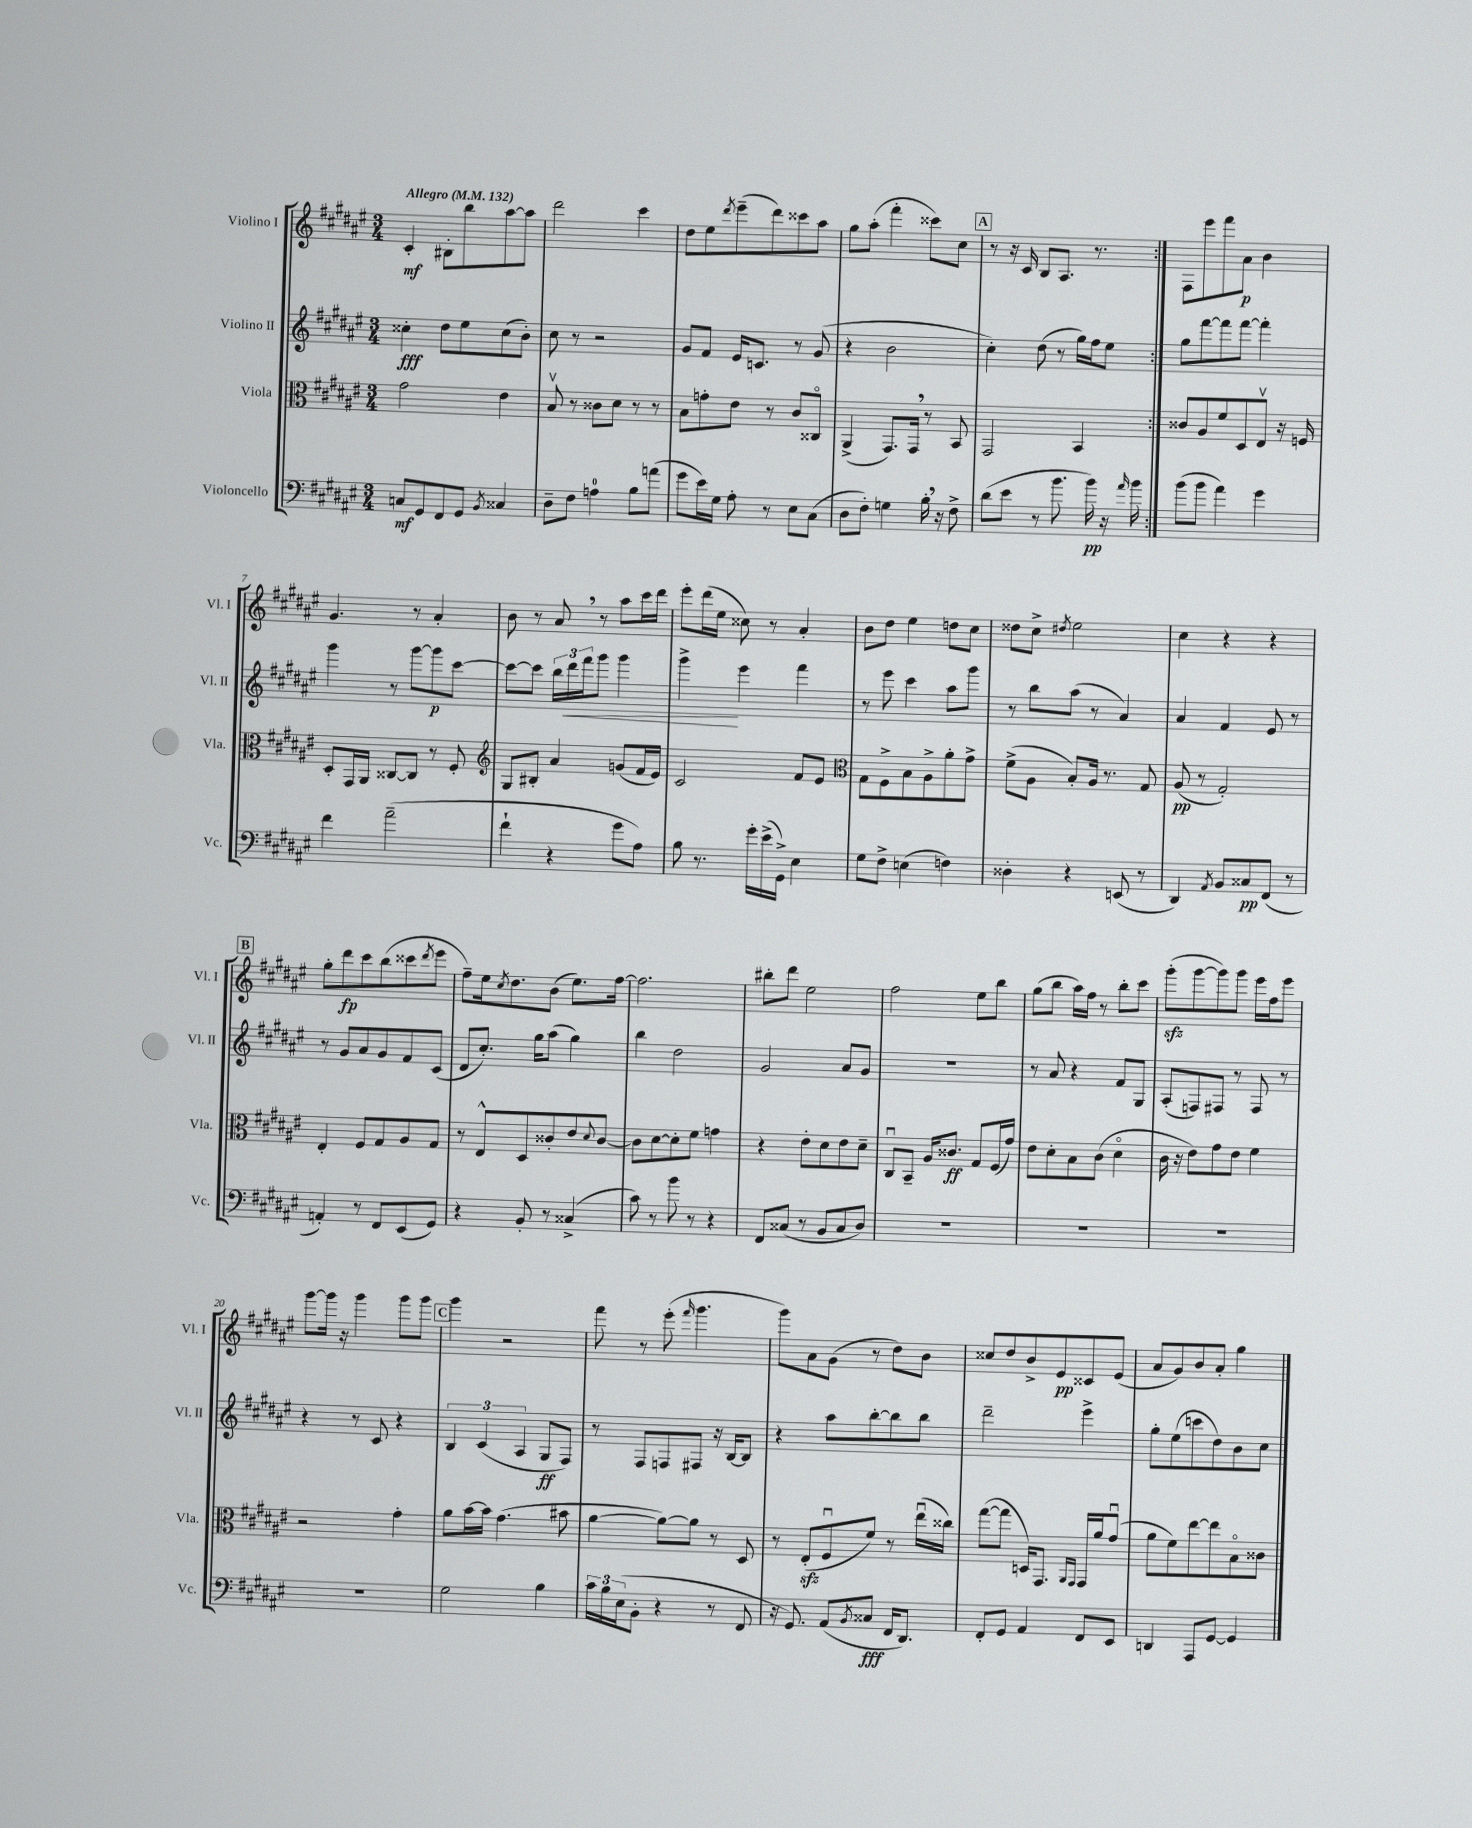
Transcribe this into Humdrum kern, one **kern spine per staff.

**kern	**kern	**kern	**kern
*staff4	*staff3	*staff2	*staff1
*clefF4	*clefC3	*clefG2	*clefG2
*k[f#c#g#d#a#e#]	*k[f#c#g#d#a#e#]	*k[f#c#g#d#a#e#]	*k[f#c#g#d#a#e#]
*M3/4	*M3/4	*M3/4	*M3/4
*MM132	*MM132	*MM132	*MM132
8C/L	2g#\	4cc##'\	4c#'/
8GG#/	.	.	.
8FF#/	.	8dd#\L	8B#'\L
8GG#/J	.	8ee#\	8bb\
8qBB/	.	.	.
4C##/	4e#\	(8cc##\	[8aa#\
.	.	8b'\J)	8aa#\]J
=	=	=	=
8D#~\L	8Bv/	8cc#\	2ddd#\
8F#\J	8r	8r	.
4A\	8c##\L	2r	.
.	8d#\J	.	.
8B\L	8r	.	4ccc#\
(8a\J	8r	.	.
=	=	=	=
8g#\L	8B\L	8g#/L	8dd#\L
16e#\L)	8g'\	8f#/J	8ee#\
16G#\JJ	.	.	.
.	.	.	8qddd#/
8A#'\	8e#\J	16e#/LK	(8eee#~\
.	.	8.c/J	.
8r	8r	.	8ddd#\)
8E#\L	8c#/L	8r	8ccc##\
(8C#\J	8C##o/J	(8g#/	8aa#\J
=	=	=	=
8D#\L	(4AA#^/	4r	8gg#\L
8F#'\J)	.	.	(8aa#'\J
4G\	8.GG#/L)	2b\	4fff#'\
.	16GG#/Jk	.	.
16B'\	8r	.	8ccc##\L)
16r	.	.	.
8F#^\	8BB/	.	8cc#\J
=	=	=	=
(8d#\L	2GG#/	4cc#'\)	8r
8e#\J	.	.	16r
.	.	.	16c#/
8r	.	(8dd#\	8B/L
8.b\	.	8r	8.A#/J
.	4BB/	16gg#\LL)	.
16b\)	.	16ff#\J	8.r
16r	.	8ee#\J	.
16qqa#/	.	.	.
16b\	.	.	.
=:|!	=:|!	=:|!	=:|!
(8b\L	8c##/L	8gg#\L	8F#\L
8b\J	8A#/	[8fff#\	8eee#\
4a#\)	8f#/	8fff#\]	8fff#\
.	8D#/	[8fff#\J	8a#\J
4g#\	8E#v/J	4fff#'\]	4b\
.	16r	.	.
.	16F/	.	.
=	=	=	=
4f#\	8D#'/L	4ggg#\	4.g#/
.	16GG#/L	.	.
.	16AA#/JJ	.	.
(2a#~\	[8C##/L	8r	.
.	8C##/]J	[8ggg#\L	8r
.	8r	8ggg#\]	4a#'/
.	8F#'/	[8ccc#\J	.
=	=	=	=
*	*clefG2	*	*
4f#`\	8G#/L	8ccc#\_L	8b\
.	8B#'/J	8ccc#\]J	8r
4r	4a#/	24bb\LL	8a#/
.	.	24ddd#\	.
.	.	24fff#\J	.
.	.	8ggg#\J	8r
8g#\L	(8g/L	4ggg#\	8aa#\L
8A#\J)	16f#/L	.	16ccc#\L
.	16e#/JJ)	.	16ddd#\JJ
=	=	=	=
8B\	2c#/	4ggg#^\	8eee#'\L
8.r	.	.	(16ddd#\L
.	.	.	16ee#\JJ
.	.	4eee#\	8cc##\)
16g#'\LL	.	.	.
(16e#^\	.	.	8r
16GG#^\JJ)	.	.	.
4E#\	8f#/L	4fff#\	4a#'/
.	8e#/J	.	.
=	=	=	=
*	*clefC3	*	*
8G#\L	8G#\L	8r	8b\L
8F#^\J	8F#^\	8eee#\	8dd#\J
(4E\	8B\	4ccc#\	4ee#\
.	8A#^\	.	.
4F\)	8a#'\	8aa#\L	8dd\L
.	8g#^\J	8ggg#\J	8cc#\J
=	=	=	=
4D##'\	(8f#^\L	8r	8dd##\L
.	8A#\J	8bb\L	8cc#^\J
.	.	.	8qdd#/
4r	8B'/L)	(8aa#\J	2ee#\
.	16A#/Jk	8r	.
.	8.r	.	.
(8EE/	.	4a#/)	.
8r	8G#/	.	.
=	=	=	=
4DD#/)	(8A#/	4a#/	4cc#\
.	8r	.	.
8qAA#/	.	.	.
8BB/L	2G#'/)	4f#/	4r
8C##/	.	.	.
(8FF#/J	.	8e#/	4r
8r	.	8r	.
=	=	=	=
4AA'/)	4E#'/	8r	8gg#'\L
.	.	8g#/L	8ddd#\
8r	8F#/L	8a#/	8ccc#\
8FF#/L	8G#/	8g#/	(8bb\
(8EE#/	8A#/	8f#/	8ccc##\
.	.	.	8qddd#/
8GG#/J)	8G#/J	(8c#/J	8eee#\J
=	=	=	=
4r	8r	8d#/L	8ff#~\L)
.	8E#^^/L	8.cc#'/J)	16ee#\k
.	.	.	8qcc#/
.	.	.	8.dd#\
8BB'/	8D#/	.	.
.	.	16gg#\LK	.
8r	8c##'/	(8aa#\J	(8b\J
(4C##^/	8e#/	4gg#\)	8.ee#\L)
.	8qqd#/	.	.
.	[8c##/J	.	.
.	.	.	[16ff#\Jk
=	=	=	=
8c#\)	8c##\]L	4bb\	2.ff#\]
8r	[8d#\	.	.
8b\	8d#'\]	2dd#\	.
8r	8f#\J	.	.
4r	4g\	.	.
=	=	=	=
8FF#/L	4r	2g#/	8bb#'\L
(8C##/J	.	.	8ddd#\J
8r	8e#'\L	.	2ee#\
8BB/L	8d#\	.	.
8C##/	8e#\	8a#/L	.
8D#/J)	8d#~\J	8g#/J	.
=	=	=	=
2.r	8C#u/L	2.r	2ff#\
.	8BB~/J	.	.
.	16A#/LK	.	.
.	8.c##/J	.	.
.	8G#/L	.	8ee#\L
.	(16F#/L	.	8bb\J
.	16g#/JJ)	.	.
=	=	=	=
2.r	8e#\L	8r	(8gg#\L
.	8d#'\	8a#/	8bb\J
.	8B\	4r	16aa#\LL)
.	.	.	16ff#\JJ
.	(8c#\J	.	8r
.	4d#o\	8f#/L	8bb'\L
.	.	8G#/J	8ccc#\J
=	=	=	=
2.r	16c#\	(8A#'/L	(8ggg#'\L
.	16r	.	.
.	8e#\L)	8F/)	[8ggg#\
.	8g#\	8F#/J	8ggg#\])
.	8e#\J	8r	8ggg#\J
.	4f#\	8F#/	16eee#\LL
.	.	.	16ff#\J
.	.	8r	8eee#\J
=	=	=	=
2.r	2r	4r	[8ggg#\L
.	.	.	16ggg#\]Jk
.	.	.	16r
.	.	8r	4ggg#\
.	.	8c#/	.
.	4g#'\	4r	8ggg#\L
.	.	.	8ggg#\J
=	=	=	=
2G#\	8a#\L	6B/	4ggg#\
.	[16b\L	.	.
.	.	(6c#/	.
.	16b\]JJ	.	.
.	(4.g#\	.	2r
.	.	6A#/	.
4B\	.	8G#/L	.
.	8b#\	8F#/J)	.
=	=	=	=
24c#\LL	[4a#\	8r	8fff#\
24B\	.	.	.
(24E#\J	.	.	.
8BB'\J	.	8F#/L	8r
4r	8a#\_L)	8F/	(8eee#'\
.	.	.	16qqfff#/
.	8a#\]J	8F#/J	4.ggg#\
8r	8r	16r	.
.	.	[16B/LK	.
8FF#/	8D#/	8B/]J	.
=	=	=	=
16r	8r	4r	8ggg#\L)
8.GG#/)	.	.	.
.	(8E#'/L	.	8a#\
(8AA#/L	8F#u/	8aa#\L	(8g#\J
8qBB/	.	.	.
8C##/J	8f#/J)	[8bb'\	8r
16FF#/LK	8r	8bb\]	8dd#\L)
8.DD#/J)	.	.	.
.	(16ee#u\LL	8bb\J	8b\J
.	16cc##\JJ)	.	.
=	=	=	=
8FF#'/L	([8gg#\L	2ddd#~\	8cc##/L
8GG#/J	8gg#\]J	.	8dd#/
4AA#/	16D/LK)	.	8b^/
.	8.GG#/J	.	.
.	.	.	8e#/
.	16qqAA#/LL	.	.
.	16qqGG#/JJ	.	.
8FF#/L	16GG#/LL	4eee#^\	8c##/
.	16a#/J	.	.
8EE#/J	(8g#u/J	.	(8e#/J
=	=	=	=
4DD/	8a#\L	8gg#'\L	8a#/L
.	8f#\)	(8ee#\	8g#/)
8AAA#/L	[8ee#\	8ccc\	8b/
[8GG#/J	8ee#\]	8dd#\)	8a#'/J
4GG#/]	8Bo\	8b\	4gg#\
.	8c##\J	8cc#\J	.
==	==	==	==
*-	*-	*-	*-
